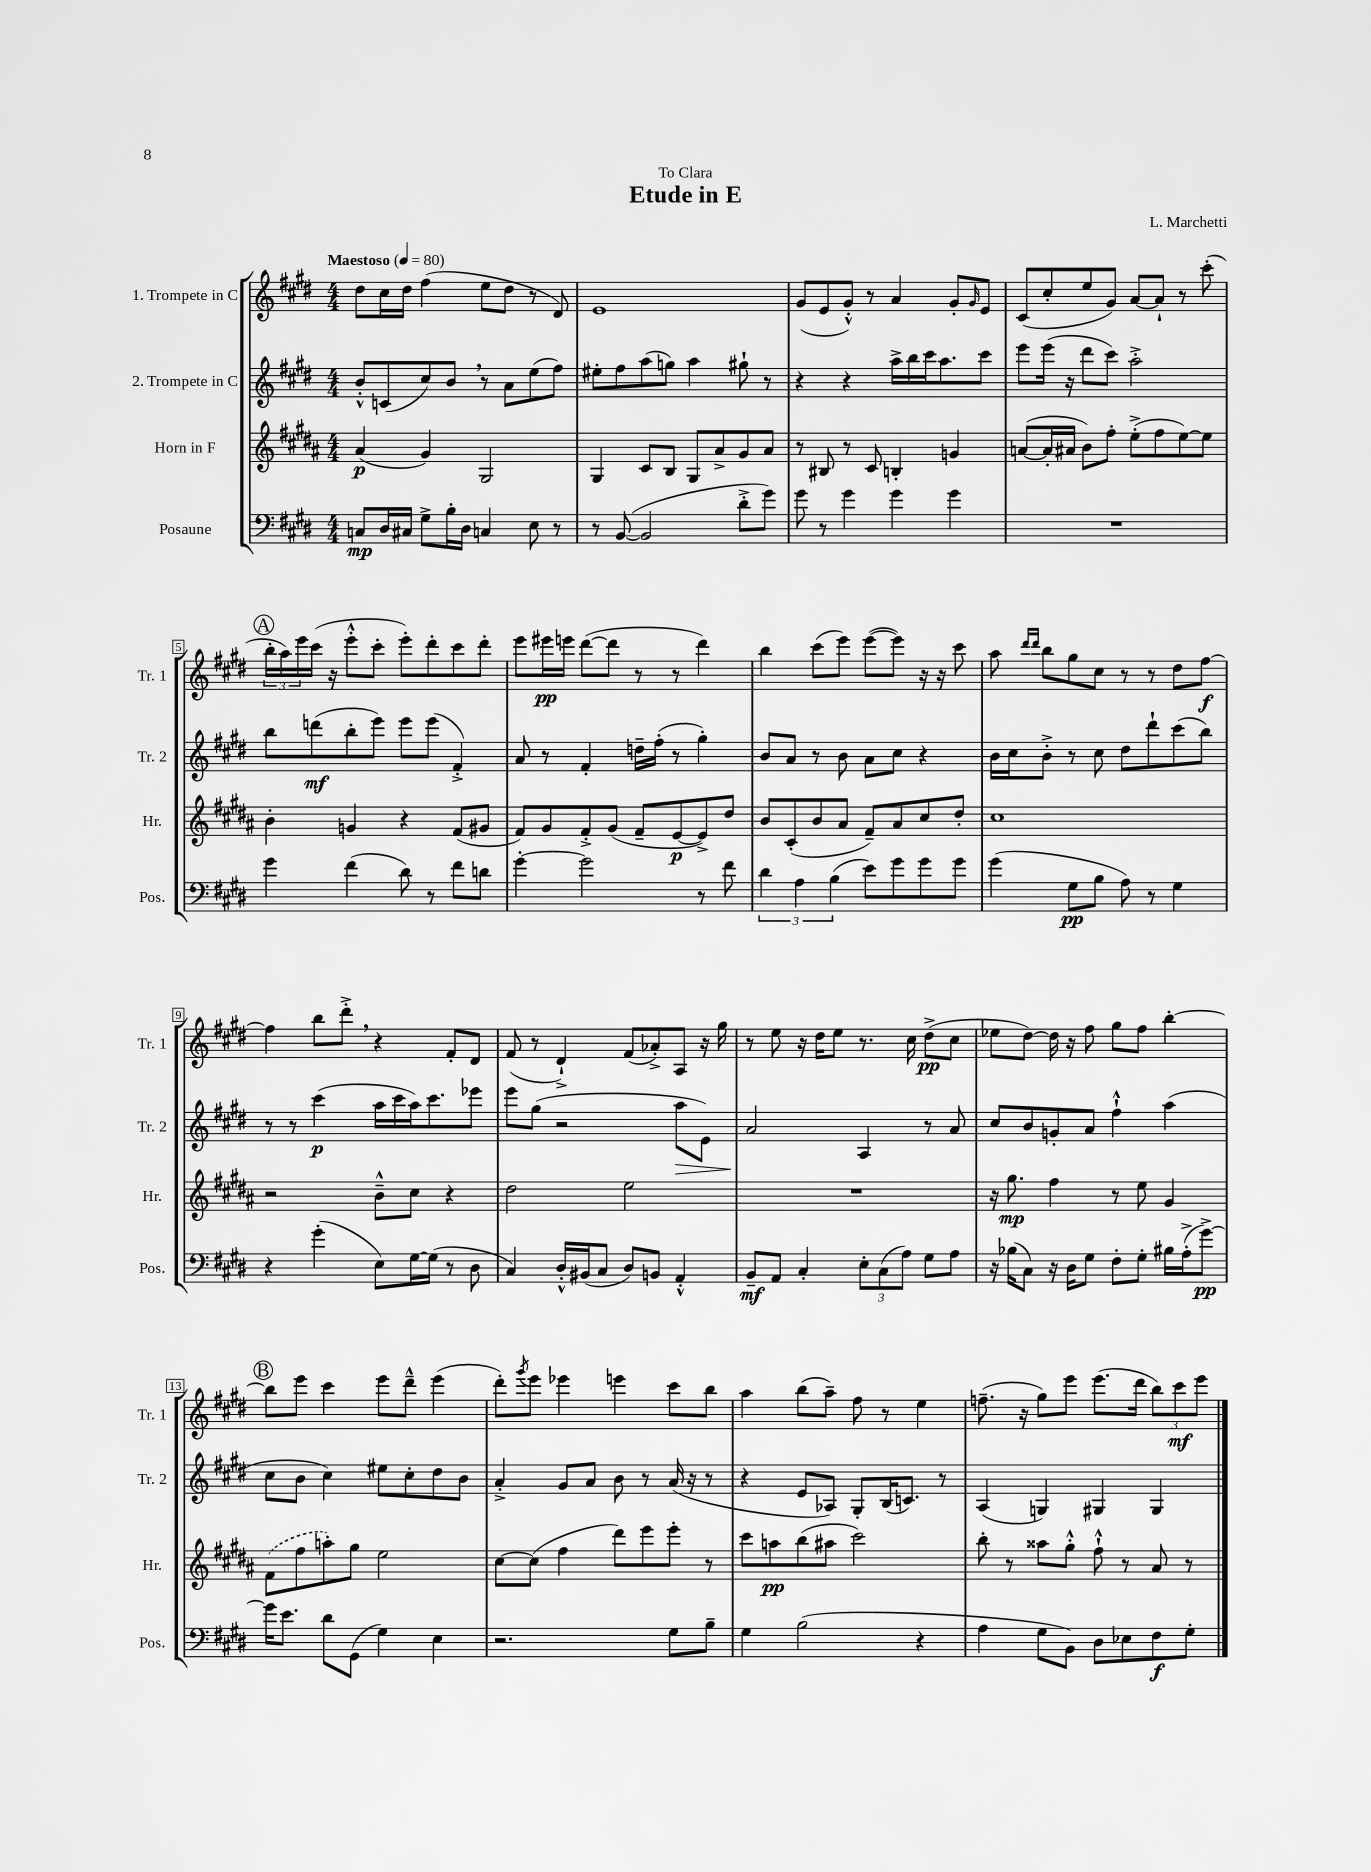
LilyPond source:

\header { title = "Etude in E" composer = "L. Marchetti" dedication = "To Clara" }
<<
\new StaffGroup <<
\new Staff = "s0" \with { instrumentName = "1. Trompete in C" shortInstrumentName = "Tr. 1" } {
    \clef treble \key e \major \numericTimeSignature \time 4/4 \tempo "Maestoso" 4 = 80
    dis''8 cis''16 dis''16 fis''4( e''8 dis''8 r8 dis'8) |
    e'1 |
    gis'8( e'8 gis'8-.-^) r8 a'4 gis'8-. \grace { gis'16 } e'8 |
    cis'8( cis''8-. e''8 gis'8) a'8~ a'8-! r8 cis'''8-.( |
    \mark \markup { \circle "A" } \tuplet 3/2 { b''16-. a''16) e'''16 } cis'''16( r16 e'''8-.-^ cis'''8-. e'''8-.) dis'''8-. cis'''8 dis'''8-. |
    e'''8 eis'''16\pp e'''16 dis'''8~( dis'''8 r8 r8 dis'''4) |
    b''4 cis'''8( e'''8) e'''8~( e'''8) r16 r16 cis'''8 |
    a''8 \grace { dis'''16 dis'''16 } b''8 gis''8 cis''8 r8 r8 dis''8 fis''8~\f |
    fis''4 b''8 dis'''8-.-> \breathe r4 fis'8-. dis'8 |
    fis'8( r8 dis'4-!->) fis'8( aes'8-.->) a8 r16 gis''16 |
    r8 e''8 r16 dis''16 e''8 r8. cis''16 dis''8->\pp( cis''8 |
    ees''8 dis''8~) dis''16 r16 fis''8 gis''8 fis''8 b''4~-. |
    \mark \markup { \circle "B" } b''8 e'''8 cis'''4 e'''8 dis'''8---^ e'''4( |
    dis'''8-.) \acciaccatura { gis'''8 } e'''8 ees'''4 e'''4 cis'''8 b''8 |
    a''4 b''8( a''8--) fis''8 r8 e''4 |
    f''8.--( r16 gis''8) e'''8 e'''8.( dis'''16 \tuplet 3/2 { b''8) cis'''8\mf e'''8 } \bar "|." |
}
\new Staff = "s1" \with { instrumentName = "2. Trompete in C" shortInstrumentName = "Tr. 2" } {
    \clef treble \key e \major \numericTimeSignature \time 4/4
    b'8-.-^ c'8( cis''8) b'8 \breathe r8 a'8 e''8( fis''8) |
    eis''8-. fis''8 a''8( g''8) a''4 gis''8-! r8 |
    r4 r4 a''16-> b''16 cis'''16 a''8. cis'''8 |
    e'''8 e'''16( r16 dis'''8 cis'''8) a''2-.-> |
    \mark \markup { \circle "A" } b''8 d'''8\mf( b''8-. e'''8) e'''8 e'''8( fis'4-.->) |
    a'8 r8 fis'4-. d''16-- fis''16-.( r8 gis''4-.) |
    b'8 a'8 r8 b'8 a'8 cis''8 r4 |
    b'16 cis''16 b'8-.-> r8 cis''8 dis''8 dis'''8-! cis'''8( b''8) |
    r8 r8 cis'''4\p( a''16 cis'''16 a''16) cis'''8. ees'''8 |
    e'''8 gis''8( r2 a''8\> e'8) |
    a'2\! a4 r8 a'8 |
    cis''8 b'8 g'8-. a'8 fis''4-!-^ a''4( |
    \mark \markup { \circle "B" } cis''8 b'8 cis''4) eis''8 cis''8-. dis''8 b'8 |
    a'4-.-> gis'8 a'8 b'8 r8 a'16( r16 r8 |
    r4 e'8 aes8) gis8-. b16( c'8.) r8 |
    a4( g4) gis4 gis4 \bar "|." |
}
\new Staff = "s2" \with { instrumentName = "Horn in F" shortInstrumentName = "Hr." } {
    \clef treble \key b \major \numericTimeSignature \time 4/4
    ais'4\p( gis'4) gis2 |
    gis4 cis'8 b8 gis8 ais'8-> gis'8 ais'8 |
    r8 bis8 r8 cis'8 b4-. g'4 |
    a'8~( a'16-. ais'16 b'8) fis''8-. e''8-.->( fis''8 e''8~) e''8 |
    \mark \markup { \circle "A" } b'4-. g'4 r4 fis'8( gis'8 |
    fis'8) gis'8 fis'8-.-> gis'8( fis'8-- e'8~\p e'8->) dis''8 |
    b'8 cis'8-.( b'8 ais'8 fis'8--) ais'8 cis''8 dis''8-. |
    cis''1 |
    r2 b'8---^ cis''8 r4 |
    dis''2 e''2 |
    R1 |
    r16 gis''8.\mp fis''4 r8 e''8 gis'4 |
    \mark \markup { \circle "B" } \once \slurDashed fis'8( fis''8 a''8-.) gis''8 e''2 |
    cis''8~ cis''8( fis''4 dis'''8) e'''8 e'''8-. r8 |
    cis'''8 a''8\pp b''8( ais''8 cis'''2) |
    b''8-. r8 aisis''8 gis''8-.-^ fis''8-!-^ r8 ais'8 r8 \bar "|." |
}
\new Staff = "s3" \with { instrumentName = "Posaune" shortInstrumentName = "Pos." } {
    \clef bass \key e \major \numericTimeSignature \time 4/4
    c8\mp dis16 cis16 gis8-> b16-. dis16 c4 e8 r8 |
    r8 b,8~( b,2 dis'8-.-> gis'8) |
    gis'8 r8 gis'4 gis'4 gis'4 |
    R1 |
    \mark \markup { \circle "A" } gis'4 fis'4( dis'8) r8 fis'8 d'8 |
    gis'4~-. gis'2 r8 fis'8 |
    \tuplet 3/2 { dis'4 a4 b4( } e'8) gis'8 gis'8 gis'8 |
    gis'4( gis8\pp b8 a8) r8 gis4 |
    r4 gis'4-.( e8) gis16~ gis16( r8 dis8 |
    cis4) dis16-.-^ bis,16( cis8 dis8) b,8 a,4-.-^ |
    b,8--\mf a,8 cis4-. \tuplet 3/2 { e8-. cis8( a8) } gis8 a8 |
    r16 bes16( cis8) r16 dis16 gis8 fis8-. gis8-. bis16 a16-.->( gis'8~->\pp) |
    \mark \markup { \circle "B" } gis'16 e'8. dis'8 gis,8( gis4) e4 |
    r2. gis8 b8-- |
    gis4 b2( r4 |
    a4 gis8 b,8) dis8 ees8 fis8\f gis8-. \bar "|." |
}
>>
>>
\layout { \context { \Score \override BarNumber.stencil = #(make-stencil-boxer 0.1 0.3 ly:text-interface::print) } }
